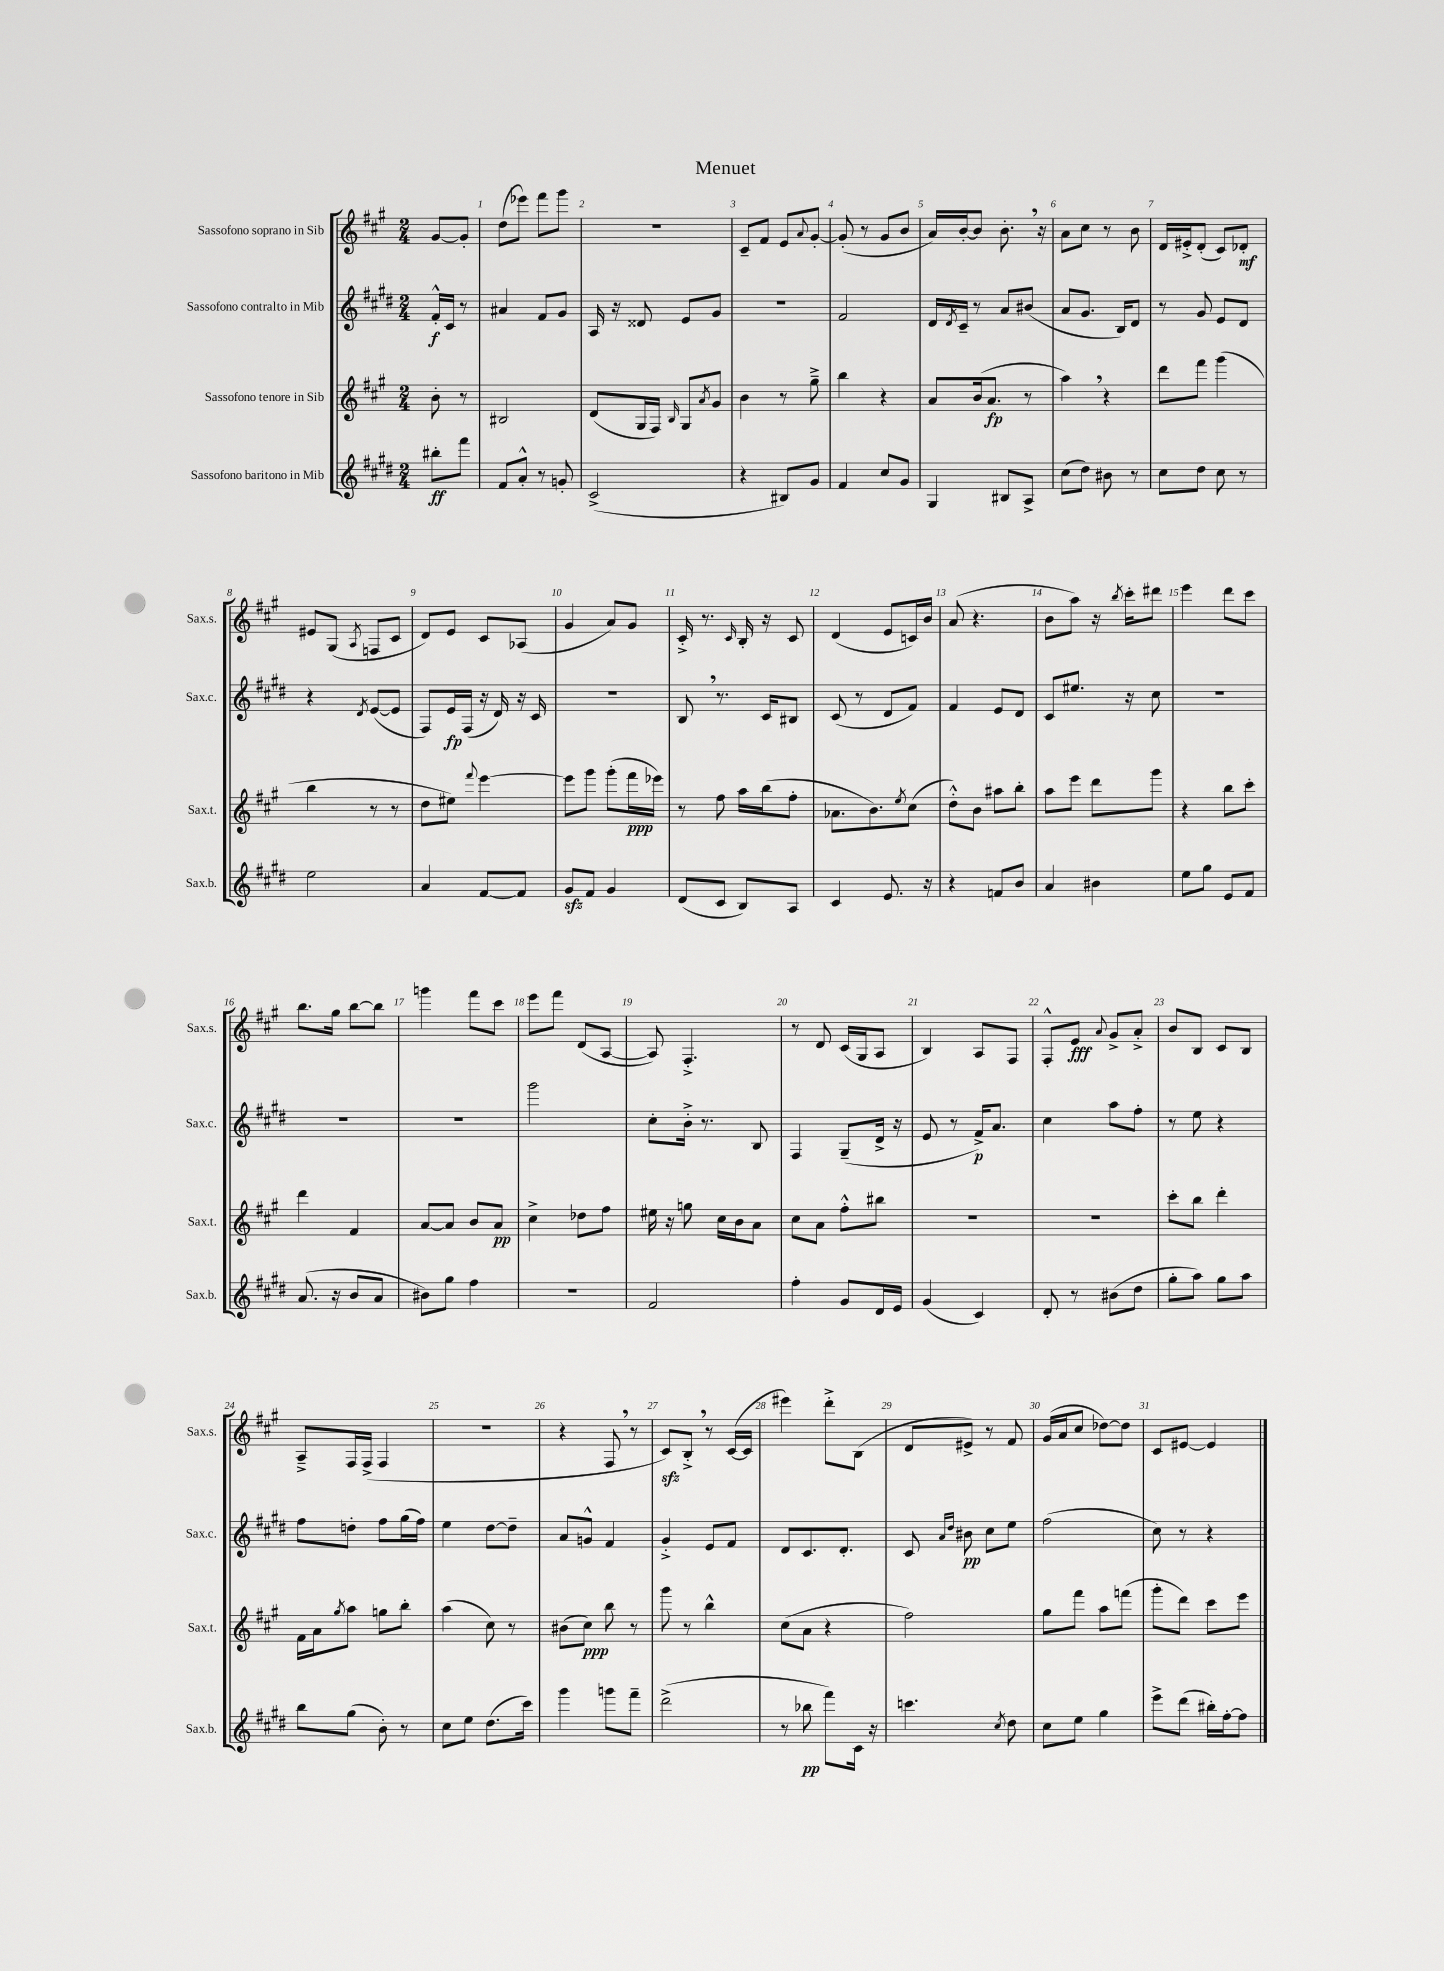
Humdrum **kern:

**kern	**kern	**kern	**kern
*staff4	*staff3	*staff2	*staff1
*clefG2	*clefG2	*clefG2	*clefG2
*k[f#c#g#d#]	*k[f#c#g#]	*k[f#c#g#d#]	*k[f#c#g#]
*M2/4	*M2/4	*M2/4	*M2/4
8bb#'	8b'	16f#'^^	[8g#
.	.	16c#	.
8fff#	8r	8r	8g#']
=	=	=	=
8f#	2B#	4a#	(8dd
8a'^^	.	.	8eee-)
8r	.	8f#	8fff#
8g'	.	8g#	8ggg#
=	=	=	=
(2c#^	(8d	16A	2r
.	.	16r	.
.	16G#	8d##	.
.	16F#)	.	.
.	16qqB	.	.
.	8G#	8e	.
.	8qa	.	.
.	8g#	8g#	.
=	=	=	=
4r	4b	2r	8c#~
.	.	.	8f#
8B#)	8r	.	8e
.	.	.	8qqa
8g#	8gg#~^	.	[8g#'
=	=	=	=
4f#	4bb	2f#	(8g#']
.	.	.	8r
8cc#	4r	.	8g#
8g#	.	.	8b
=	=	=	=
4G#	8a	16d#	16a)
.	.	8qd#	.
.	.	16c#~	[16b'
.	(16b	8r	8b]
.	8.a	.	.
8B#	.	8a	8.b'
8A^	8r	(8b#	.
.	.	.	16r
=	=	=	=
(8cc#	4aa)	8a	8a
8dd#)	.	8.g#	8cc#
8b#	4r	.	8r
.	.	16B)	.
8r	.	8d#	8b
=	=	=	=
8cc#	8ddd	8r	16d
.	.	.	16e#'^
8dd#	8fff#	8g#	(8d'
8cc#	(4ggg#	8e	8c#)
8r	.	8d#	8d-'
=	=	=	=
2ee	4bb	4r	8e#
.	.	.	(8G#
.	.	8qd#	8qA
.	8r	([8e	8F
.	8r	8e]	8c#
=	=	=	=
4a	8dd	8F#)	8d)
.	8ee#)	16e	8e
.	.	(16F#	.
.	8qqfff#	.	.
[8f#	[4eee	16r	8c#
.	.	16d#)	.
8f#]	.	16r	(8A-
.	.	16c#	.
=	=	=	=
8g#	8eee]	2r	4g#
8f#	8ggg#	.	.
4g#	(8ggg#'	.	8a)
.	16fff#	.	8g#
.	16eee-)	.	.
=	=	=	=
(8d#	8r	8B	16c#'^
.	.	.	8.r
8c#	8ff#	8.r	.
.	.	.	16qqc#
8B)	16aa	.	16B'
.	(16bb	16c#	16r
8A	8ff#'	8B#	8c#
=	=	=	=
4c#	8.a-	(8c#	(4d
.	.	8r	.
.	8.b)	.	.
8.e	.	8d#	8e
.	8qee	.	.
.	(8cc#	8f#)	16c)
16r	.	.	16b
=	=	=	=
4r	8dd'^^)	4f#	(8a
.	8b	.	4.r
8f	8aa#	8e	.
8b	8bb'	8d#	.
=	=	=	=
4a	8aa	8c#	8b
.	8eee	8.ee#	8aa)
4b#	8ddd	.	16r
.	.	.	8qbb
.	.	16r	16ccc#'
.	8ggg#	8cc#	8ddd#
=	=	=	=
8ee	4r	2r	4eee
8gg#	.	.	.
8e	8bb	.	8ddd
8f#	8ccc#'	.	8ccc#
=	=	=	=
(8.a	4ddd	2r	8.bb
16r	.	.	16gg#
8b	4f#	.	[8bb
8a	.	.	8bb]
=	=	=	=
8b#)	[8a	2r	4ggg
8gg#	8a]	.	.
4ff#	8b	.	8fff#
.	8a	.	8ccc#
=	=	=	=
2r	4cc#^	2ggg#	8eee
.	.	.	8fff#
.	8dd-	.	(8d
.	8ff#	.	[8A
=	=	=	=
2f#	16ee#	8cc#'	8A])
.	16r	.	.
.	8gg	16b'^	4.F#'^
.	.	8.r	.
.	16cc#	.	.
.	16b	.	.
.	8a	8B	.
=	=	=	=
4ff#'	8cc#	4F#	8r
.	8a	.	8d
8g#	8ff#'^^	(8G#~	(16c#
.	.	.	16G#
16d#	8bb#	16d#^	8A
16e	.	16r	.
=	=	=	=
(4g#	2r	8e	4B)
.	.	8r	.
4c#)	.	16f#^)	8A
.	.	8.a	.
.	.	.	8F#
=	=	=	=
8d#'	2r	4cc#	8F#'^^
8r	.	.	8e
.	.	.	8qqa
(8b#	.	8aa	8g#^
8dd#	.	8ff#'	8a'^
=	=	=	=
8gg#'	8ccc#'	8r	8b
8aa)	8bb	8ee	8B
8gg#	4ddd'	4r	8c#
8aa	.	.	8B
=	=	=	=
8bb	16f#	8ff#	8A~^
.	16a	.	.
.	8qgg#	.	.
(8gg#	8aa	8dd'	16F#
.	.	.	(16F#^
8b')	8gg	8ff#	4F#
8r	8bb'	(16gg#	.
.	.	16ff#)	.
=	=	=	=
8cc#	(4aa	4ee	2r
8ee	.	.	.
(8.dd#	8cc#)	[8dd#	.
.	8r	8dd#~]	.
16ccc#)	.	.	.
=	=	=	=
4ggg#	(8b#	8a	4r
.	8cc#)	8g^^	.
8ggg	8bb	4f#	8F#
8fff#~	8r	.	8r
=	=	=	=
(2ddd#^	8ggg#	4g#'^	8c#)
.	8r	.	8B'^
.	4bb^^	8e	8r
.	.	8f#	([16c#
.	.	.	16c#]
=	=	=	=
8r	(8cc#	8d#	4eee#)
8bb-	8a	8.c#	.
8fff#)	4r	.	8ddd'^
.	.	8.d#'	.
16c#	.	.	(8B
16r	.	.	.
=	=	=	=
4.ccc	2ff#)	8c#	8d
.	.	16qqa	.
.	.	16qqdd#	.
.	.	8b#	8e#^)
.	.	8cc#	8r
8qcc#	.	.	.
8dd#	.	8ee	8f#
=	=	=	=
8cc#	8gg#	(2ff#	(16g#
.	.	.	16a
8ee	8fff#	.	8cc#
4gg#	8aa	.	[8dd-)
.	(8fff	.	8dd-]
=	=	=	=
8eee^	8ggg#'	8cc#)	8c#
(8ddd#	8ddd)	8r	[8e#
16bb#')	8ccc#	4r	4e#]
[16ff#'	.	.	.
8ff#]	8eee	.	.
==	==	==	==
*-	*-	*-	*-
